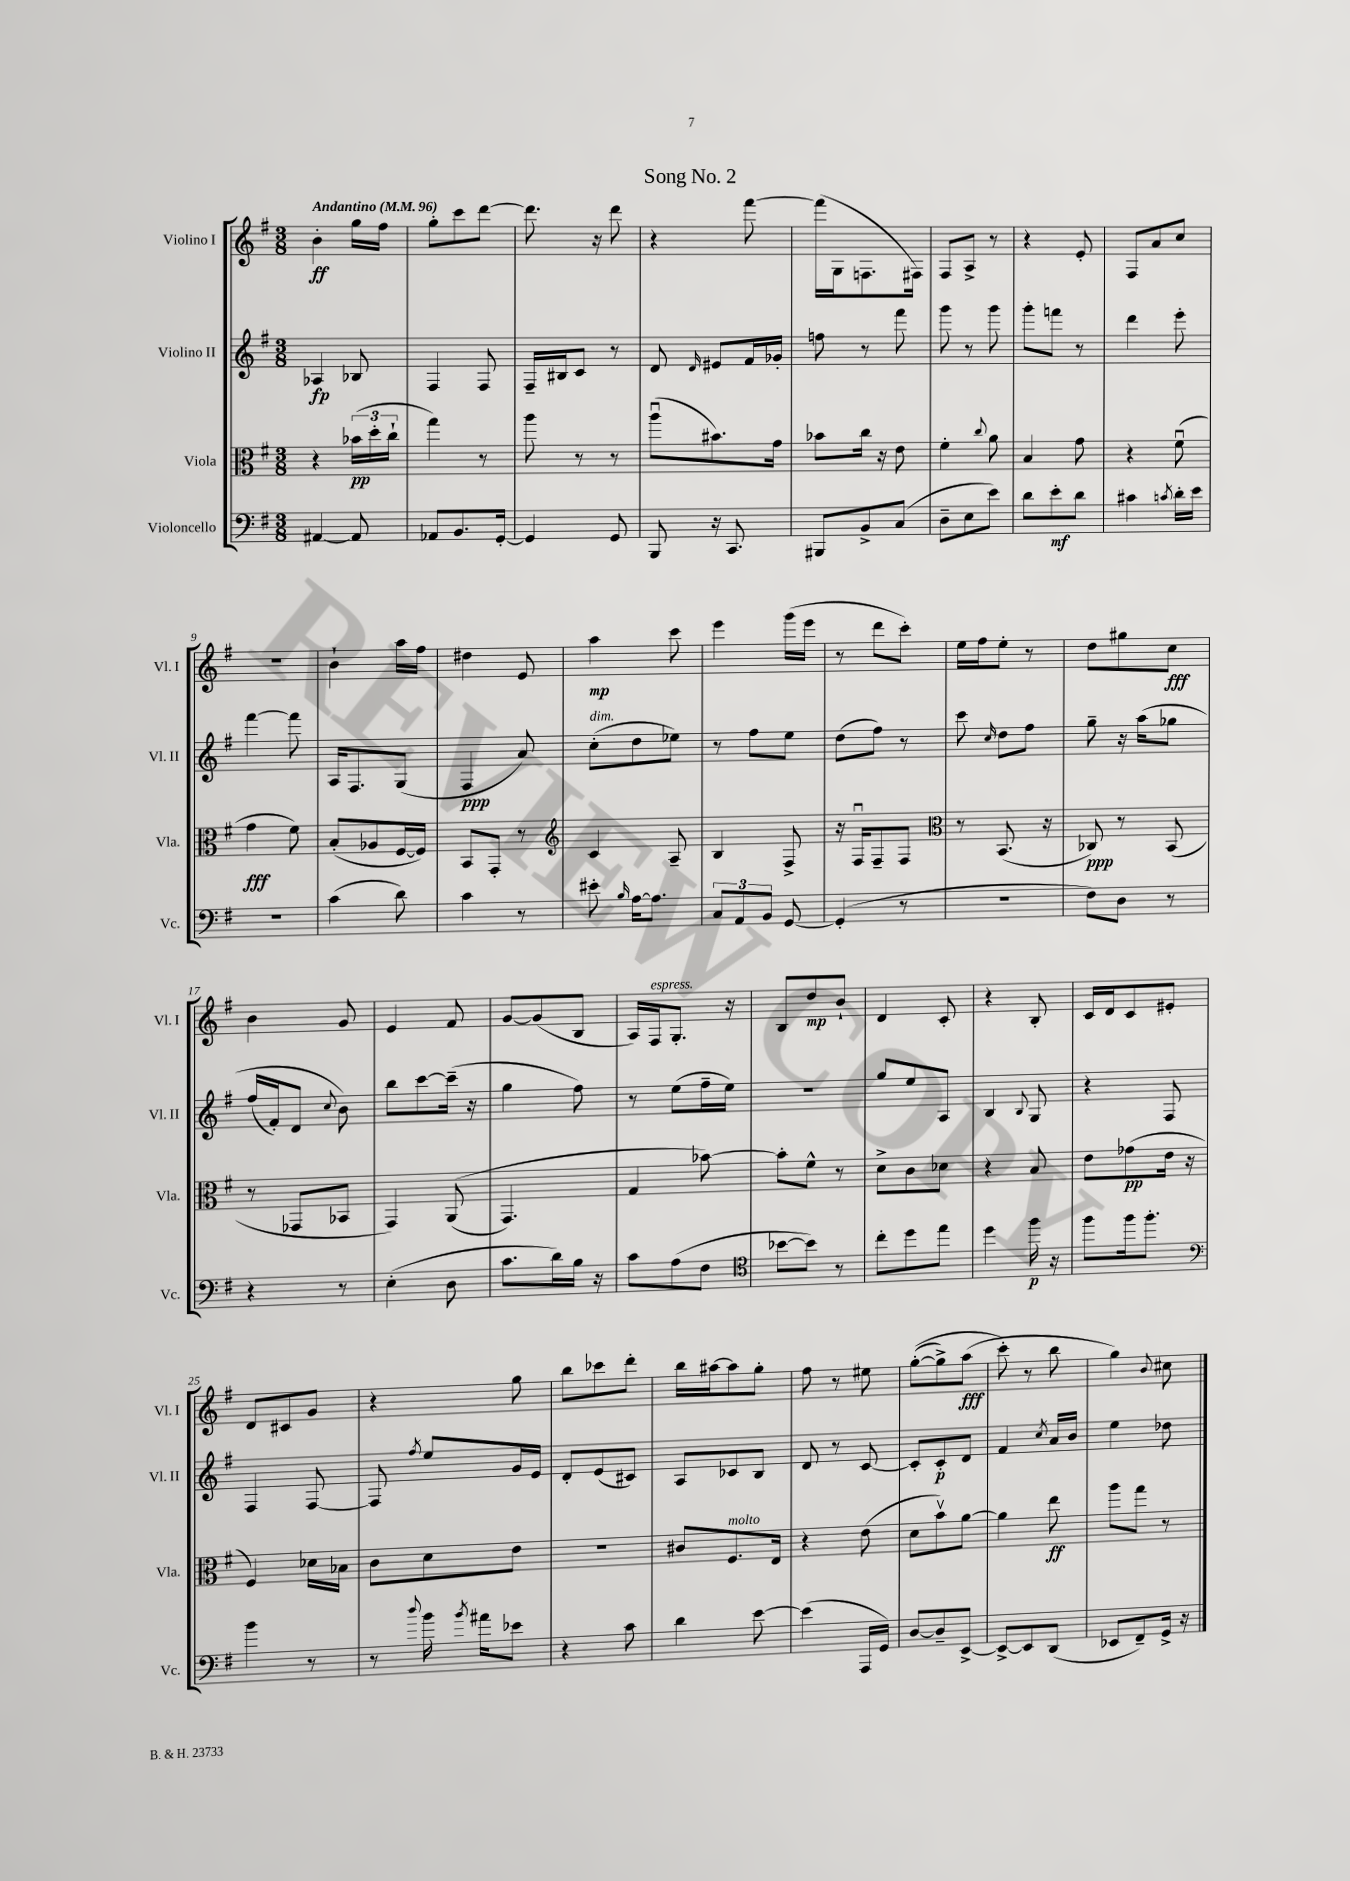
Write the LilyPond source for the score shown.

\header { title = "Song No. 2" }
<<
\new StaffGroup <<
\new Staff = "s0" \with { instrumentName = "Violino I" shortInstrumentName = "Vl. I" } {
    \clef treble \key g \major \numericTimeSignature \time 3/8 \tempo "Andantino" 4 = 96
    \autoBeamOff b'4-.\ff g''16[ fis''16] |
    g''8[-. c'''8 d'''8]~ |
    d'''8. r16 d'''8 |
    r4 fis'''8~ |
    fis'''16[( g16 f8. fis16]) |
    fis8[ a8]-> r8 |
    r4 e'8-. |
    fis8[ a'8 c''8] |
    r4. |
    b'4-! a''16[ fis''16] |
    dis''4 e'8 |
    a''4\mp c'''8 |
    e'''4 g'''16[( e'''16] |
    r8 d'''8[ c'''8]-.) |
    e''16[ fis''16 e''8]-. r8 |
    d''8[ gis''8 c''8]\fff |
    b'4 g'8 |
    e'4 fis'8 |
    g'8[~ g'8( b8] |
    a16[) fis16^\markup { \italic "espress." } g8.]-. r16 |
    b8[ d''8\mp b'8]-! |
    d'4 c'8-. |
    r4 b8-. |
    c'16[ d'16 c'8 eis'8]-. |
    d'8[ cis'8 g'8] |
    r4 g''8 |
    b''8[ ces'''8 d'''8]-. |
    b''16[ ais''16~ ais''8 g''8]-. |
    fis''8 r8 eis''8 |
    g''8[~-.(\( g''8->) a''8]\fff( |
    c'''8-.\) r8 b''8 |
    g''4) \appoggiatura { b'8 } cis''8 \bar "|." |
}
\new Staff = "s1" \with { instrumentName = "Violino II" shortInstrumentName = "Vl. II" } {
    \clef treble \key g \major \numericTimeSignature \time 3/8
    \autoBeamOff aes4\fp bes8 |
    fis4 fis8 |
    fis16[-- bis16 c'8] r8 |
    d'8 \grace { d'16 } eis'8[ fis'16 ges'16]-. |
    f''8 r8 fis'''8 |
    g'''8 r8 g'''8 |
    g'''8[-. f'''8] r8 |
    d'''4 e'''8-. |
    fis'''4~ fis'''8 |
    a16[ fis8. g8]( |
    fis4\ppp a'8) |
    c''8[-.^\markup { \italic "dim." }( d''8 ees''8]) |
    r8 fis''8[ e''8] |
    d''8[( fis''8]) r8 |
    c'''8 \grace { c''16 } d''8[ fis''8] |
    g''8-- r16 a''16[\( ges''8] |
    fis''16[( fis'16-.) d'8] \appoggiatura { c''8 } b'8\) |
    b''8[ c'''8~ c'''16]--( r16 |
    g''4 fis''8) |
    r8 e''8[( fis''16-- e''16]) |
    R4. |
    g''8[ e''8 a8] |
    b4 \appoggiatura { b8 } g8 |
    r4 fis8 |
    fis4 fis8~ |
    fis8 \acciaccatura { fis''8 } e''8[ g'16 e'16] |
    d'8[-. e'8( cis'8]) |
    a8[ ces'8 b8] |
    d'8 r8 c'8~ |
    c'8[-. c'8-.\p d'8] |
    fis'4 \acciaccatura { c''8 } a'16[ b'16] |
    e''4 des''8 \bar "|." |
}
\new Staff = "s2" \with { instrumentName = "Viola" shortInstrumentName = "Vla." } {
    \clef alto \key g \major \numericTimeSignature \time 3/8
    \autoBeamOff r4 \tuplet 3/2 { bes'16[\pp( d''16-. c''16]-! } |
    g''4) r8 |
    a''8 r8 r8 |
    a''8[\downbow( bis'8.) g'16] |
    bes'8[ c''16] r16 e'8 |
    fis'4-. \appoggiatura { c''8 } a'8 |
    b4 g'8 |
    r4 fis'8\downbow( |
    g'4\fff fis'8) |
    b8[-.( aes8 fis16~ fis16]) |
    b,8[ g,8]-. r8 |
    \clef treble c'4 a8-- |
    b4 fis8-> |
    r16 fis16[\downbow fis8-- fis8] |
    \clef alto r8 b,8.( r16 |
    ces8\ppp) r8 b,8( |
    r8 ges,8[ bes,8] |
    g,4) a,8(\( |
    g,4.) |
    g4 bes'8~\) |
    bes'8[-. fis'8]-^ r8 |
    d'8[-> c'8 des'8] |
    r4 b8 |
    e'8[ ges'8\pp( e'16] r16 |
    fis4) des'16[ bes16] |
    c'8[ d'8 e'8] |
    R4. |
    cis'8[ fis8.^\markup { \italic "molto" } e16] |
    r4 e'8( |
    d'8[ b'8\upbow) a'8]~ |
    a'4 e''8\ff |
    a''8[ g''8] r8 \bar "|." |
}
\new Staff = "s3" \with { instrumentName = "Violoncello" shortInstrumentName = "Vc." } {
    \clef bass \key g \major \numericTimeSignature \time 3/8
    \autoBeamOff ais,4~ ais,8 |
    aes,8[ b,8. g,16]~-. |
    g,4 g,8 |
    b,,8 r16 c,8. |
    bis,,8[ b,8-> c8]( |
    d8[-- e8 e'8]) |
    d'8[ e'8-.\mf d'8] |
    cis'4 \acciaccatura { c'8 } d'16[-. e'16] |
    R4. |
    c'4( d'8) |
    c'4 r8 |
    eis'8-. \grace { b16 } a16[~ a8.] |
    \tuplet 3/2 { c8[ a,8 b,8] } g,8~ |
    g,4-.( r8 |
    R4. |
    fis8[) d8] r8 |
    r4 r8 |
    e4-.( d8 |
    c'8.[ d'16) b16] r16 |
    c'8[ a8( fis8] |
    \clef tenor bes'8[~ bes'8]) r8 |
    c''8[-. d''8 e''8] |
    d''4 fis''16\p r16 |
    fis''8[ fis''16 fis''8.]-. |
    \clef bass b'4 r8 |
    r8 \appoggiatura { d''8 } b'16 \acciaccatura { b'8 } ais'16[ ees'8] |
    r4 c'8 |
    d'4 e'8~ |
    e'4( a,,16[ g,16]) |
    d8[~ d8-- e,8]~-> |
    e,8[~-> e,8 d,8]( |
    ees,8[ fis,8--) g,16]-> r16 \bar "|." |
}
>>
>>
